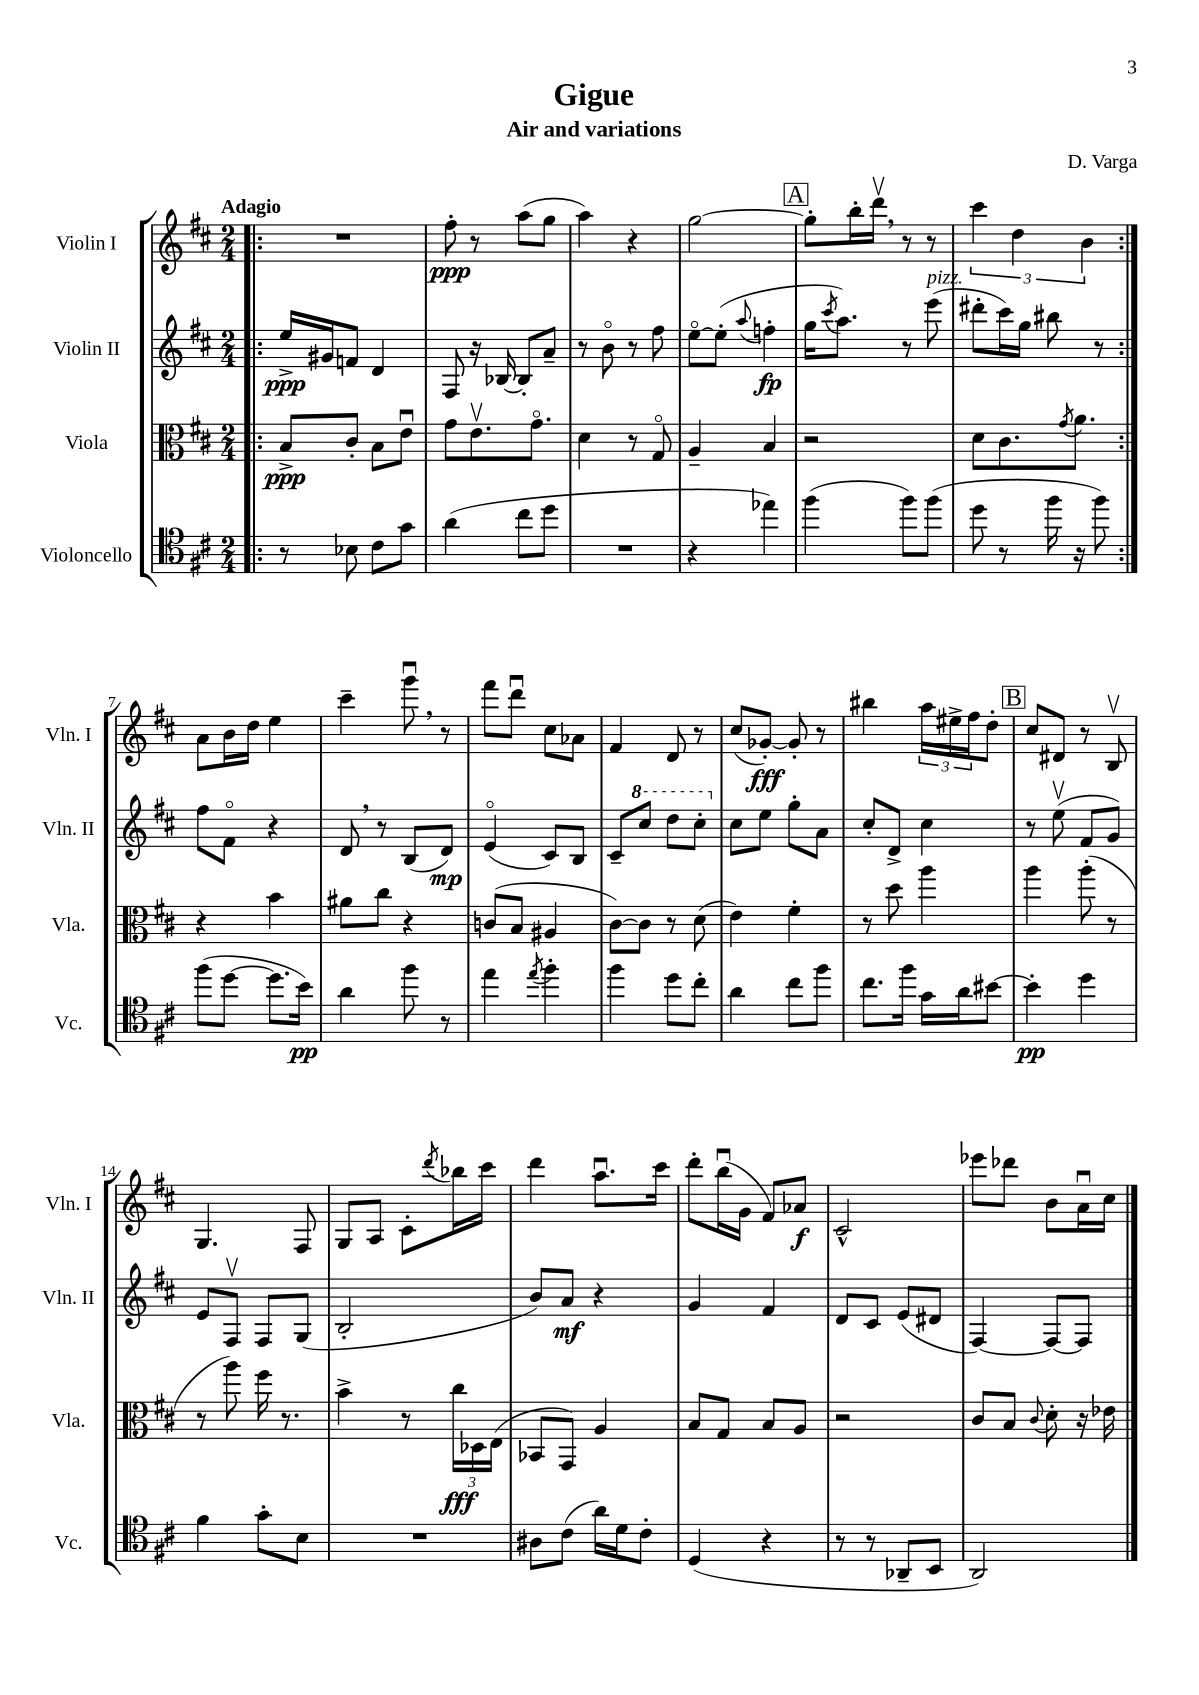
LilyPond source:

\header { title = "Gigue" composer = "D. Varga" subtitle = "Air and variations" }
<<
\new StaffGroup <<
\new Staff = "s0" \with { instrumentName = "Violin I" shortInstrumentName = "Vln. I" } {
    \clef treble \key d \major \numericTimeSignature \time 2/4 \tempo "Adagio"
    \repeat volta 2 { \bar ".|:" R2 |
    fis''8-.\ppp r8 a''8( g''8 |
    a''4) r4 |
    g''2~ |
    \mark \markup { \box "A" } g''8-. b''16-. d'''16\upbow \breathe r8 r8 |
    \tuplet 3/2 { cis'''4 d''4 b'4 } | }
    a'8 b'16 d''16 e''4 |
    cis'''4-- g'''8\downbow \breathe r8 |
    fis'''8 d'''8\downbow cis''8 aes'8 |
    fis'4 d'8 r8 |
    cis''8( ges'8~-.\fff) ges'8-. r8 |
    bis''4 \tuplet 3/2 { a''16 eis''16-> fis''16 } d''8-. |
    \mark \markup { \box "B" } cis''8 dis'8 r8 b8\upbow |
    g4. fis8 |
    g8 a8 cis'8-. \acciaccatura { d'''8 } bes''16 cis'''16 |
    d'''4 a''8.\downbow cis'''16 |
    d'''8-. b''16\downbow( g'16 fis'8) aes'8\f |
    cis'2-^ |
    ees'''8 des'''8 b'8 a'16\downbow cis''16 \bar "|." |
}
\new Staff = "s1" \with { instrumentName = "Violin II" shortInstrumentName = "Vln. II" } {
    \clef treble \key d \major \numericTimeSignature \time 2/4
    \repeat volta 2 { \bar ".|:" e''16->\ppp gis'16 f'8 d'4 |
    fis8 r16 bes16~ bes8-. a'8-- |
    r8 b'8\flageolet r8 fis''8 |
    e''8~\flageolet e''8-.( \appoggiatura { a''8 } f''4-.\fp |
    \mark \markup { \box "A" } g''16 \acciaccatura { cis'''8 } a''8.) r8 e'''8^\markup { \italic "pizz." }( |
    dis'''8-. cis'''16) g''16 bis''8 r8 | }
    fis''8 fis'8\flageolet r4 |
    d'8 \breathe r8 b8( d'8\mp) |
    e'4\flageolet( cis'8) b8 |
    cis'8-- \ottava #1 cis'''8 d'''8 cis'''8-. \ottava #0 |
    cis''8 e''8 g''8-. a'8 |
    cis''8-. d'8-> cis''4 |
    \mark \markup { \box "B" } r8 e''8\upbow( fis'8 g'8) |
    e'8 fis8\upbow fis8 g8( |
    b2-. |
    b'8) a'8\mf r4 |
    g'4 fis'4 |
    d'8 cis'8 e'8( dis'8 |
    fis4~) fis8~ fis8 \bar "|." |
}
\new Staff = "s2" \with { instrumentName = "Viola" shortInstrumentName = "Vla." } {
    \clef alto \key d \major \numericTimeSignature \time 2/4
    \repeat volta 2 { \bar ".|:" b8->\ppp cis'8-. b8 e'8\downbow |
    g'8 e'8.\upbow g'8.\flageolet |
    d'4 r8 g8\flageolet |
    a4-- b4 |
    \mark \markup { \box "A" } r2 |
    d'8 cis'8. \acciaccatura { g'8 } a'8. | }
    r4 b'4 |
    ais'8 cis''8 r4 |
    c'8( b8 ais4 |
    cis'8~) cis'8 r8 d'8( |
    e'4) fis'4-. |
    r8 d''8 a''4 |
    \mark \markup { \box "B" } a''4 a''8-.( r8 |
    r8 a''8) fis''16 r8. |
    b'4-> r8 \tuplet 3/2 { cis''16\fff des16 e16( } |
    bes,8 g,8) a4 |
    b8 g8 b8 a8 |
    r2 |
    cis'8 b8 \appoggiatura { cis'8 } d'8-. r16 ees'16 \bar "|." |
}
\new Staff = "s3" \with { instrumentName = "Violoncello" shortInstrumentName = "Vc." } {
    \clef tenor \key d \major \numericTimeSignature \time 2/4
    \repeat volta 2 { \bar ".|:" r8 bes8 cis'8 g'8 |
    a'4( cis''8 d''8 |
    R2 |
    r4 ees''4) |
    \mark \markup { \box "A" } fis''4( fis''8) fis''8( |
    d''8 r8 fis''16 r16 fis''8) | }
    fis''8( d''8~ d''8. b'16\pp) |
    a'4 fis''8 r8 |
    e''4 \acciaccatura { e''8 } fis''4-. |
    fis''4 d''8 cis''8-. |
    a'4 cis''8 fis''8 |
    cis''8. fis''16 g'16 a'16 bis'8~ |
    \mark \markup { \box "B" } bis'4-.\pp d''4 |
    fis'4 g'8-. b8 |
    R2 |
    ais8 cis'8( a'16) d'16 cis'8-. |
    d4( r4 |
    r8 r8 aes,8-- b,8 |
    a,2) \bar "|." |
}
>>
>>
